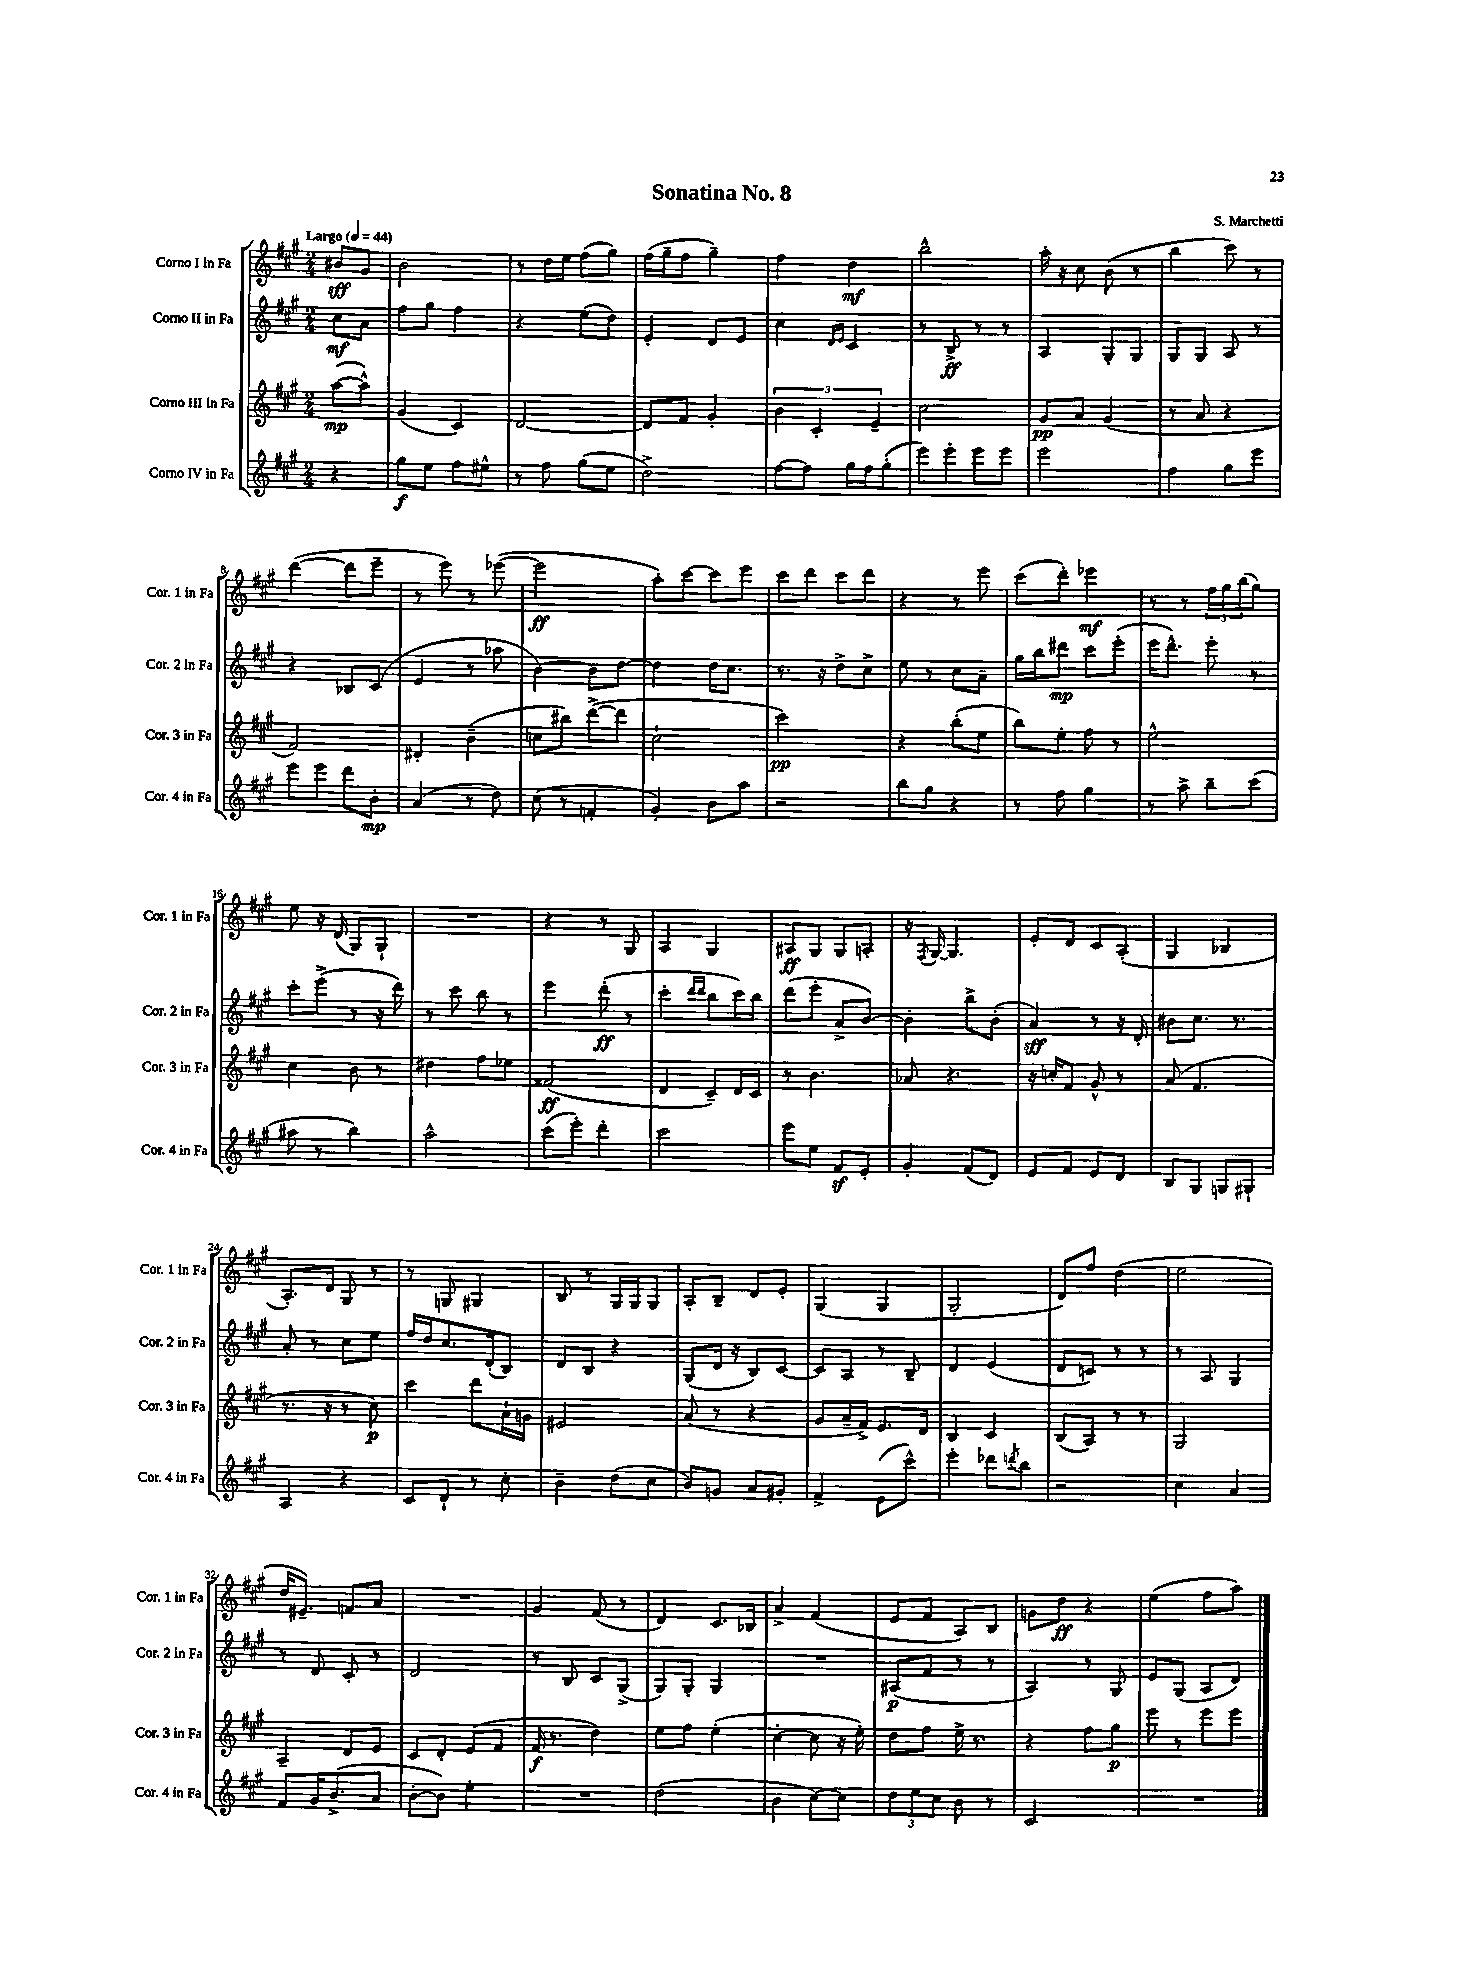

**kern	**dynam	**kern	**dynam	**kern	**dynam	**kern	**dynam
*part4	*part4	*part3	*part3	*part2	*part2	*part1	*part1
*staff4	*staff4	*staff3	*staff3	*staff2	*staff2	*staff1	*staff1
*I"Corno IV in Fa	*	*I"Corno III in Fa	*	*I"Corno II in Fa	*	*I"Corno I in Fa	*
*I'Cor. 4 in Fa	*	*I'Cor. 3 in Fa	*	*I'Cor. 2 in Fa	*	*I'Cor. 1 in Fa	*
*clefG2	*	*clefG2	*	*clefG2	*	*clefG2	*
*k[f#c#g#]	*	*k[f#c#g#]	*	*k[f#c#g#]	*	*k[f#c#g#]	*
*M2/4	*	*M2/4	*	*M2/4	*	*M2/4	*
*MM44	*	*MM44	*	*MM44	*	*MM44	*
=	=	=	=	=	=	=	=
!	!	!	!	!	!	!LO:TX:a:B:t=Largo	!
4r	.	([8aa\L	mp	8cc#\L	mf	8b#X/L	sff
.	.	8aa^^\J])	.	8a\J	.	8g#/J	.
=1	=1	=1	=1	=1	=1	=1	=1
8gg#\L	f	(4g#/	.	8ff#\L	.	2b\	.
8ee\J	.	.	.	8gg#\J	.	.	.
8ff#\L	.	4c#/)	.	4ff#\	.	.	.
8ee#X^^\J	.	.	.	.	.	.	.
=2	=2	=2	=2	=2	=2	=2	=2
8r	.	[2d/	.	4r	.	8r	.
8ff#\	.	.	.	.	.	16dd\LL	.
.	.	.	.	.	.	16ee\JJ	.
(8gg#\L	.	.	.	(8ee\L	.	(8ff#\L	.
8ee\J	.	.	.	8dd\J)	.	8gg#\J)	.
=3	=3	=3	=3	=3	=3	=3	=3
2dd^\)	.	8d/L]	.	4e'/	.	(16ff#\LL	.
.	.	.	.	.	.	16gg#~\J	.
.	.	8f#/J	.	.	.	8ff#\J	.
.	.	4g#'/	.	8d/L	.	4gg#~\)	.
.	.	.	.	8e/J	.	.	.
=4	=4	=4	=4	=4	=4	=4	=4
[8ff#\L	.	6b\	.	4cc#\	.	4ff#\	.
8ff#\J]	.	.	.	.	.	.	.
.	.	6c#'/	.	.	.	.	.
.	.	.	.	16qqd/LL	.	.	.
.	.	.	.	16qqe/JJ	.	.	.
16gg#\LL	.	.	.	4c#/	.	4dd\	mf
16ff#\J	.	.	.	.	.	.	.
.	.	6e~/	.	.	.	.	.
(8gg#'\J	.	.	.	.	.	.	.
=5	=5	=5	=5	=5	=5	=5	=5
8eee\L)	.	2cc#\	.	8r	.	2bb^^\	.
8eee'\J	.	.	.	8B^/	ff	.	.
8eee\L	.	.	.	8r	.	.	.
8eee\J	.	.	.	8r	.	.	.
=6	=6	=6	=6	=6	=6	=6	=6
2eee\	.	8g#/L	pp	4A/	.	16aa'\	.
.	.	.	.	.	.	16r	.
.	.	8a/J	.	.	.	8cc#\	.
.	.	(4g#/	.	8G#'/L	.	(8b\	.
.	.	.	.	8G#/J	.	8r	.
=7	=7	=7	=7	=7	=7	=7	=7
4ff#\	.	8r	.	8G#/L	.	4bb\	.
.	.	8a/	.	8G#/J	.	.	.
8gg#\L	.	4r	.	8A/	.	8ccc#\)	.
8eee\J	.	.	.	8r	.	8r	.
!!LO:LB:g=z
=8	=8	=8	=8	=8	=8	=8	=8
8eee\L	.	2f#/)	.	4r	.	([4ddd\	.
8eee\J	.	.	.	.	.	.	.
8ddd\L	.	.	.	8B-X/L	.	8ddd\L]	.
8b'\J	mp	.	.	(8c#/J	.	8eee~\J	.
=9	=9	=9	=9	=9	=9	=9	=9
(4a/	.	4d#X'/	.	4e/	.	8r	.
.	.	.	.	.	.	8eee\)	.
8r	.	(4b~\	.	8r	.	8r	.
8dd\)	.	.	.	8aa-X\	.	([8eee-X\	.
=10	=10	=10	=10	=10	=10	=10	=10
(8cc#\	.	8ccn\L	.	[4b\)	.	2eee-\]	ff
8r	.	8bb#X\J)	.	.	.	.	.
4fn'/	.	([8ddd^\L	.	8b\L]	.	.	.
.	.	8ddd\J]	.	[8dd\J	.	.	.
=11	=11	=11	=11	=11	=11	=11	=11
4g#'/)	.	2cc#`\	.	4dd\]	.	8aa'\L)	.
.	.	.	.	.	.	[8ccc#\J	.
8b\L	.	.	.	16dd\KL	.	8ccc#\L]	.
.	.	.	.	8.cc#\J	.	.	.
8aa\J	.	.	.	.	.	8eee\J	.
=12	=12	=12	=12	=12	=12	=12	=12
2r	.	2ccc#\)	pp	8.r	.	8ccc#\L	.
.	.	.	.	.	.	8ddd\J	.
.	.	.	.	16r	.	.	.
.	.	.	.	8dd^\L	.	8ccc#\L	.
.	.	.	.	8cc#^\J	.	8ddd\J	.
=13	=13	=13	=13	=13	=13	=13	=13
8bb\L	.	4r	.	8ee\	.	4r	.
8gg#\J	.	.	.	8r	.	.	.
4r	.	(8bb'\L	.	8cc#\L	.	8r	.
.	.	8ee\J	.	8a~\J	.	8eee\	.
=14	=14	=14	=14	=14	=14	=14	=14
8r	.	8bb\L)	.	16gg#\LL	.	(8ccc#\L	.
.	.	.	.	16bb\J	.	.	.
8ff#\	.	8ee'\J	.	8ddd#X\J	mp	8ddd'\J)	.
4gg#\	.	8ff#\	.	8ccc#\L	.	4eee-X\	mf
.	.	8r	.	(8eee'\J	.	.	.
=15	=15	=15	=15	=15	=15	=15	=15
8r	.	2ee^^\	.	16eee\KL	.	8r	.
.	.	.	.	8.ddd^^\J)	.	.	.
8aa^\	.	.	.	.	.	8r	.
8bb~\L	.	.	.	8eee'\	.	24ff#\LL	.
.	.	.	.	.	.	24gg#\	.
.	.	.	.	.	.	(24bb\J	.
(8ccc#\J	.	.	.	8r	.	8gg#\J)	.
!!LO:LB:g=z
=16	=16	=16	=16	=16	=16	=16	=16
8aa#X\	.	4cc#\	.	8ccc#'\L	.	8ee\	.
8r	.	.	.	(8eee^\J	.	16r	.
.	.	.	.	.	.	(16d/	.
4bb\)	.	8b\	.	8r	.	8G#/L)	.
.	.	8r	.	16r	.	8G#`/J	.
.	.	.	.	16ddd\)	.	.	.
=17	=17	=17	=17	=17	=17	=17	=17
2aa^^\	.	4dd#X\	.	8r	.	2r	.
.	.	.	.	8ccc#\	.	.	.
.	.	8ff#\L	.	8bb\	.	.	.
.	.	8ee-X\J	.	8r	.	.	.
=18	=18	=18	=18	=18	=18	=18	=18
(8ccc#\L	.	(2f##X/	ff	4eee\	.	4r	.
8eee'\J)	.	.	.	.	.	.	.
4ddd'\	.	.	.	(8ddd'\	ff	8r	.
.	.	.	.	8r	.	8G#/	.
=19	=19	=19	=19	=19	=19	=19	=19
2ccc#\	.	4d/	.	4ccc#'\	.	4A/	.
.	.	.	.	16qqddd/LL	.	.	.
.	.	.	.	16qqddd/JJ	.	.	.
.	.	8c#~/L)	.	8bb\L	.	4G#/	.
.	.	16d/L	.	16ccc#\L)	.	.	.
.	.	16c#/JJ	.	16bb\JJ	.	.	.
=20	=20	=20	=20	=20	=20	=20	=20
8eee\L	.	8r	.	(8ddd\L	.	8A#X/L	ff
8ee\J	.	4.b\	.	8eee'\J	.	8G#/J	.
8f#z/L	.	.	.	8a^/L	.	8G#/L	.
8e'/J	.	.	.	[8b/J)	.	8An'/J	.
=21	=21	=21	=21	=21	=21	=21	=21
4g#'/	.	8a-X/	.	4b'\]	.	16r	.
.	.	.	.	.	.	8qF#/	.
.	.	.	.	.	.	[16G#/	.
.	.	4.r	.	.	.	4.G#/]	.
(8f#/L	.	.	.	8bb^\L	.	.	.
8d/J)	.	.	.	(8b'\J	.	.	.
=22	=22	=22	=22	=22	=22	=22	=22
8e/L	.	16r	.	4a/)	sff	8e'/L	.
.	.	16ccn'/KL	.	.	.	.	.
8f#/J	.	8f#/J	.	.	.	8d/J	.
8e/L	.	8g#^^/	.	8r	.	8c#/L	.
8d/J	.	8r	.	16r	.	(8A'/J	.
.	.	.	.	16d'/	.	.	.
=23	=23	=23	=23	=23	=23	=23	=23
8B/L	.	(8a/	.	8b#X\L	.	4G#/	.
8G#/J	.	4.f#/	.	8.cc#\J	.	.	.
8Gn/L	.	.	.	.	.	4B-X/	.
.	.	.	.	8.r	.	.	.
8G#X`/J	.	.	.	.	.	.	.
!!LO:LB:g=z
=24	=24	=24	=24	=24	=24	=24	=24
4A/	.	8.r	.	8a'/	.	8.A'/L)	.
.	.	.	.	8r	.	.	.
.	.	16r	.	.	.	16d/Jk	.
4r	.	8r	.	8cc#\L	.	8G#/	.
.	.	8cc#\)	p	8ee\J	.	8r	.
=25	=25	=25	=25	=25	=25	=25	=25
8c#/L	.	4ccc#\	.	16ff#/LL	.	8r	.
.	.	.	.	16dd/J	.	.	.
8d`/J	.	.	.	8.cc#/	.	8Gn/	.
8r	.	8ddd\L	.	.	.	4G#X/	.
.	.	.	.	(16d'/k	.	.	.
8cc#'\	.	16a`\L	.	8B/J)	.	.	.
.	.	16gn\JJ	.	.	.	.	.
=26	=26	=26	=26	=26	=26	=26	=26
4b~\	.	2e#X/	.	8d/L	.	8B/	.
.	.	.	.	8B/J	.	8r	.
(8dd\L	.	.	.	4r	.	16G#/LL	.
.	.	.	.	.	.	16G#/J	.
8cc#\J	.	.	.	.	.	8G#/J	.
=27	=27	=27	=27	=27	=27	=27	=27
8b/L)	.	(8a/	.	(8G#/L	.	8A'/L	.
8gn/J	.	8r	.	16d/Jk	.	8B~/J	.
.	.	.	.	16r	.	.	.
8a/L	.	4r	.	8B/L)	.	8d/L	.
8g#X'/J	.	.	.	[8c#/J	.	8e'/J	.
=28	=28	=28	=28	=28	=28	=28	=28
4f#^/	.	8g#/L	.	8c#/L]	.	(4G#/	.
.	.	16a~/L	.	8A/J	.	.	.
.	.	16f#^/JJ)	.	.	.	.	.
(8e\L	.	8.e/L	.	8r	.	4G#/	.
8ccc#^^\J)	.	.	.	8B~/	.	.	.
.	.	16d/Jk	.	.	.	.	.
=29	=29	=29	=29	=29	=29	=29	=29
4eee'\	.	4B/	.	4d/	.	2G#'/	.
8ddd-X\L	.	4c#/	.	(4e/	.	.	.
8qdddn/	.	.	.	.	.	.	.
8bb\J	.	.	.	.	.	.	.
=30	=30	=30	=30	=30	=30	=30	=30
2r	.	(8B/L	.	8d/L	.	8d/L)	.
.	.	8A/J)	.	8cn/J)	.	8ff#/J	.
.	.	8r	.	8r	.	(4dd\	.
.	.	8r	.	8r	.	.	.
=31	=31	=31	=31	=31	=31	=31	=31
4cc#\	.	2G#/	.	8r	.	2ee\	.
.	.	.	.	8A/	.	.	.
4a/	.	.	.	4G#/	.	.	.
!!LO:LB:g=z
=32	=32	=32	=32	=32	=32	=32	=32
8f#/L	.	4A~/	.	8r	.	16dd/KL	.
.	.	.	.	.	.	8.e#X~/J)	.
16g#/K	.	.	.	8d/	.	.	.
(8.b^/	.	.	.	.	.	.	.
.	.	8d/L	.	8c#'/	.	8fn/L	.
8a/J	.	8e/J	.	8r	.	8a/J	.
=33	=33	=33	=33	=33	=33	=33	=33
[8b'\L	.	8c#/L	.	2d/	.	2r	.
8b\J])	.	8d'/J	.	.	.	.	.
4ee'\	.	(8e/L	.	.	.	.	.
.	.	8f#/J	.	.	.	.	.
=34	=34	=34	=34	=34	=34	=34	=34
2r	.	16f#/	f	8r	.	4g#/	.
.	.	8.r	.	.	.	.	.
.	.	.	.	8B/	.	.	.
.	.	4dd\)	.	8c#/L	.	(8f#/	.
.	.	.	.	(8G#^/J	.	8r	.
=35	=35	=35	=35	=35	=35	=35	=35
(2dd\	.	8ee\L	.	8G#/L)	.	4d/)	.
.	.	8ff#\J	.	8G#'/J	.	.	.
.	.	(4ee'\	.	4G#/	.	8.c#/L	.
.	.	.	.	.	.	16B-X/Jk	.
=36	=36	=36	=36	=36	=36	=36	=36
4b\	.	[4cc#'\	.	2r	.	4a^/	.
[8cc#\L)	.	8cc#\]	.	.	.	(4f#/	.
8cc#\J]	.	16r	.	.	.	.	.
.	.	16ee'\)	.	.	.	.	.
=37	=37	=37	=37	=37	=37	=37	=37
12dd\L	.	8dd\L	.	(8A#X/L	p	8e/L	.
12ee\	.	.	.	.	.	.	.
.	.	8ff#\J	.	8f#/J	.	8f#/J	.
12cc#\J	.	.	.	.	.	.	.
8b\	.	16ee^\	.	8r	.	8A/L)	.
.	.	8.r	.	.	.	.	.
8r	.	.	.	8r	.	8B/J	.
=38	=38	=38	=38	=38	=38	=38	=38
2c#/	.	4r	.	4A/)	.	8gn\L	.
.	.	.	.	.	.	8dd\J	ff
.	.	8ff#\L	.	8r	.	4r	.
.	.	8gg#\J	p	8G#/	.	.	.
=39	=39	=39	=39	=39	=39	=39	=39
2r	.	8eee\	.	8e/L	.	(4ee\	.
.	.	8r	.	(8G#/J	.	.	.
.	.	8eee\L	.	8A/L	.	8ff#\L	.
.	.	8eee\J	.	8d/J)	.	8aa\J)	.
==	==	==	==	==	==	==	==
*-	*-	*-	*-	*-	*-	*-	*-
